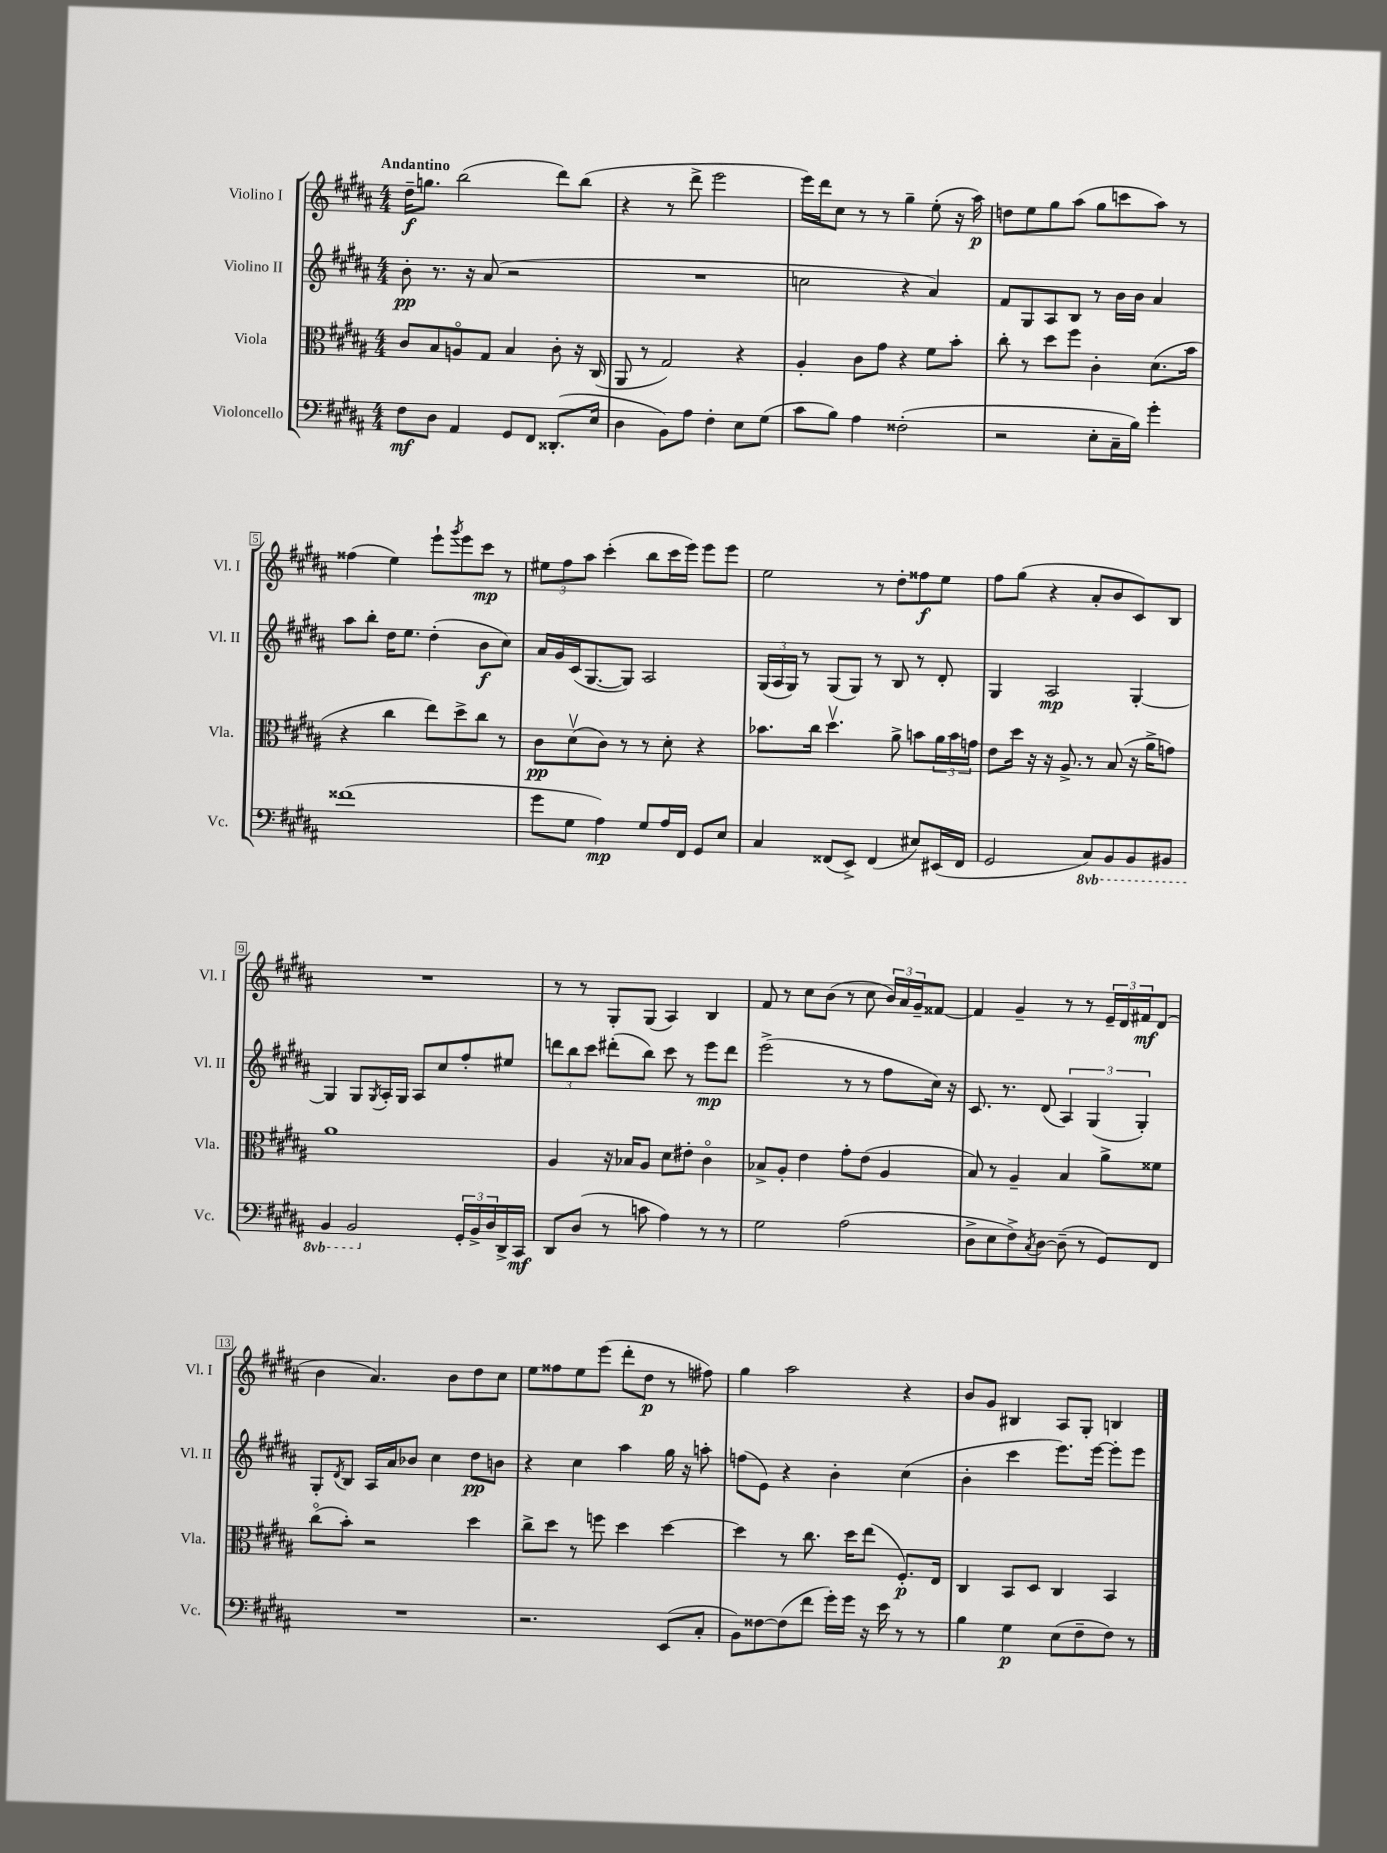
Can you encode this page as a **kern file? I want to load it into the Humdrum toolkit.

**kern	**kern	**kern	**kern
*staff4	*staff3	*staff2	*staff1
*clefF4	*clefC3	*clefG2	*clefG2
*k[f#c#g#d#a#]	*k[f#c#g#d#a#]	*k[f#c#g#d#a#]	*k[f#c#g#d#a#]
*M4/4	*M4/4	*M4/4	*M4/4
8F#	8c#	8b'	16dd#~
.	.	.	8.gg
8D#	8B	8.r	.
4AA#	8Ao	.	(2bb
.	.	16r	.
.	8G#	(8a#	.
8GG#	4B	2r	.
8FF#	.	.	.
(8.DD##'	8c#'	.	8ddd#)
.	16r	.	(8bb
16E	(16C#	.	.
=	=	=	=
4D#	8AA#	1r	4r
.	8r	.	.
8BB)	2G#)	.	8r
8A#	.	.	8ddd#^
4F#'	.	.	2eee
8E	4r	.	.
(8G#	.	.	.
=	=	=	=
8c#	4A#'	2cc	16eee)
.	.	.	16ddd#
8B)	.	.	8cc#
4A#	8c#	.	8r
.	8g#	.	8r
(2F##'	4r	4r	4gg#~
.	8f#	4a#)	(8ee'
.	8b'	.	16r
.	.	.	16aa#)
=	=	=	=
2r	8cc#'	8f#	8dd
.	8r	8G#	8ee
.	8dd#	8A#	8gg#
.	8ff#	8B	(8aa#
8E'	4c#'	8r	8gg#
16C#~	.	16b	8ccc
16B)	.	16b	.
4g#'	(8.d#	4a#	8aa#)
.	.	.	8r
.	16b	.	.
=	=	=	=
(1f##	4r	8aa#	(4ff##
.	.	8bb'	.
.	4cc#	16dd#	4ee)
.	.	8.ee	.
.	8ee)	(4dd#'	8eee`
.	.	.	8qggg#
.	8dd#^	.	8eee
.	8cc#	8b	8ccc#
.	8r	8cc#)	8r
=	=	=	=
8g#	8c#	16a#	12ee#
.	.	16g#	.
.	.	.	12ff#
8G#	(8d#v	(16c#	.
.	.	.	12aa#
.	.	[8.G#	.
4A#)	8c#)	.	(4ccc#'
.	8r	8G#])	.
8G#	8r	2A#	8bb
16A#	8d#'	.	16ccc#
16FF#	.	.	16eee)
8GG#	4r	.	8eee
8E	.	.	8eee
=	=	=	=
4C#	8.b-	(24G#	2ee
.	.	24A#	.
.	.	24G#)	.
.	.	8r	.
.	16cc#	.	.
(8FF##	4.dd#v	(8G#	.
8EE^)	.	8G#)	.
(4FF##	.	8r	8r
.	8a#^	8B	8dd#'
8E#)	8b	8r	8ff##
(16EE#	24a#	8d#'	8ee
.	24b	.	.
16FF##	.	.	.
.	24g	.	.
=	=	=	=
2GG#	8e	4G#	8ff#
.	16dd#	.	(8gg#
.	16r	.	.
.	16r	2A#	4r
.	8.A#^	.	.
8CC#)	8r	.	8a#'
8BBB	(8B	.	8b
8BBB	16r	[4G#'	8c#)
.	16a#^	.	.
8BBB#	8g)	.	8B
=	=	=	=
4BBB	1a#	4G#]	1r
2BBB	.	8G#	.
.	.	8qG#	.
.	.	16A#'	.
.	.	16G#	.
.	.	8A#	.
.	.	8cc#	.
24GG#'	.	8ff#'	.
24BB^	.	.	.
24D#	.	.	.
16DD#^	.	8ee#	.
16CC#	.	.	.
=	=	=	=
8DD#	4A#	12ddd	8r
.	.	12bb	.
(8D#	.	.	8r
.	.	12ccc#	.
8r	16r	(8ddd#'	8G#'
.	16B-	.	.
8c	8A#	8bb)	(8G#
4A#)	8d#	8ccc#	4A#)
.	8e#'	8r	.
8r	4c#o	8eee	4B
8r	.	8ddd#	.
=	=	=	=
2G#	8B-^	(2eee^	8f#
.	8A#'	.	8r
.	4e	.	8cc#
.	.	.	(8b
(2A#	8g#'	8r	8r
.	(8e	8r	8cc#
.	4A#	8ff#	24b)
.	.	.	24a#
.	.	.	24g#~
.	.	16cc#)	[8f##
.	.	16r	.
=	=	=	=
8D#^	8B)	8.c#	4f##]
8E	8r	.	.
.	.	8.r	.
8F#^)	4A#~	.	4g#~
8qC#	.	.	.
[8D#	.	(8d#	.
(8D#~]	4B	6A#)	8r
8r	.	.	8r
.	.	(6G#	.
8GG#)	8a#^	.	24e~
.	.	.	24d#
.	.	6G#')	24f#
8FF#	8f##	.	(8d#
=	=	=	=
1r	(8cc#o	8G#'	4b
.	.	8qd#	.
.	8b')	8B	.
.	2r	16A#	4.a#)
.	.	16a#	.
.	.	8b-	.
.	.	4cc#	.
.	.	.	8b
.	4dd#	8dd#	8dd#
.	.	8b	8cc#
=	=	=	=
2.r	8cc#^	4r	8ee
.	8dd#	.	8ff##
.	8r	4cc#	8ee
.	8ff	.	(8eee
.	4dd#	4aa#	8ddd#'
.	.	.	8dd#
(8EE	[4dd#	16gg#	8r
.	.	16r	.
8C#'	.	8aa'	8ff#)
=	=	=	=
8BB)	4dd#]	(8ff	4gg#
[8F##	.	8e)	.
(8F##]	8r	4r	2aa#
8f#	8.cc#	.	.
16g#')	.	4b'	.
16g#	16dd#	.	.
16r	(8ee	.	.
16e	.	.	.
8r	8.F#')	(4cc#	4r
8r	.	.	.
.	16E	.	.
=	=	=	=
4B	4C#	4b'	8b
.	.	.	8g#
4G#	8BB	4ccc#	4B#
.	8D#	.	.
(8E	4C#	8.eee)	8A#
8F#~	.	.	8G#'
.	.	[16eee	.
8F#)	4BB	8eee']	4B
8r	.	8eee	.
==	==	==	==
*-	*-	*-	*-
